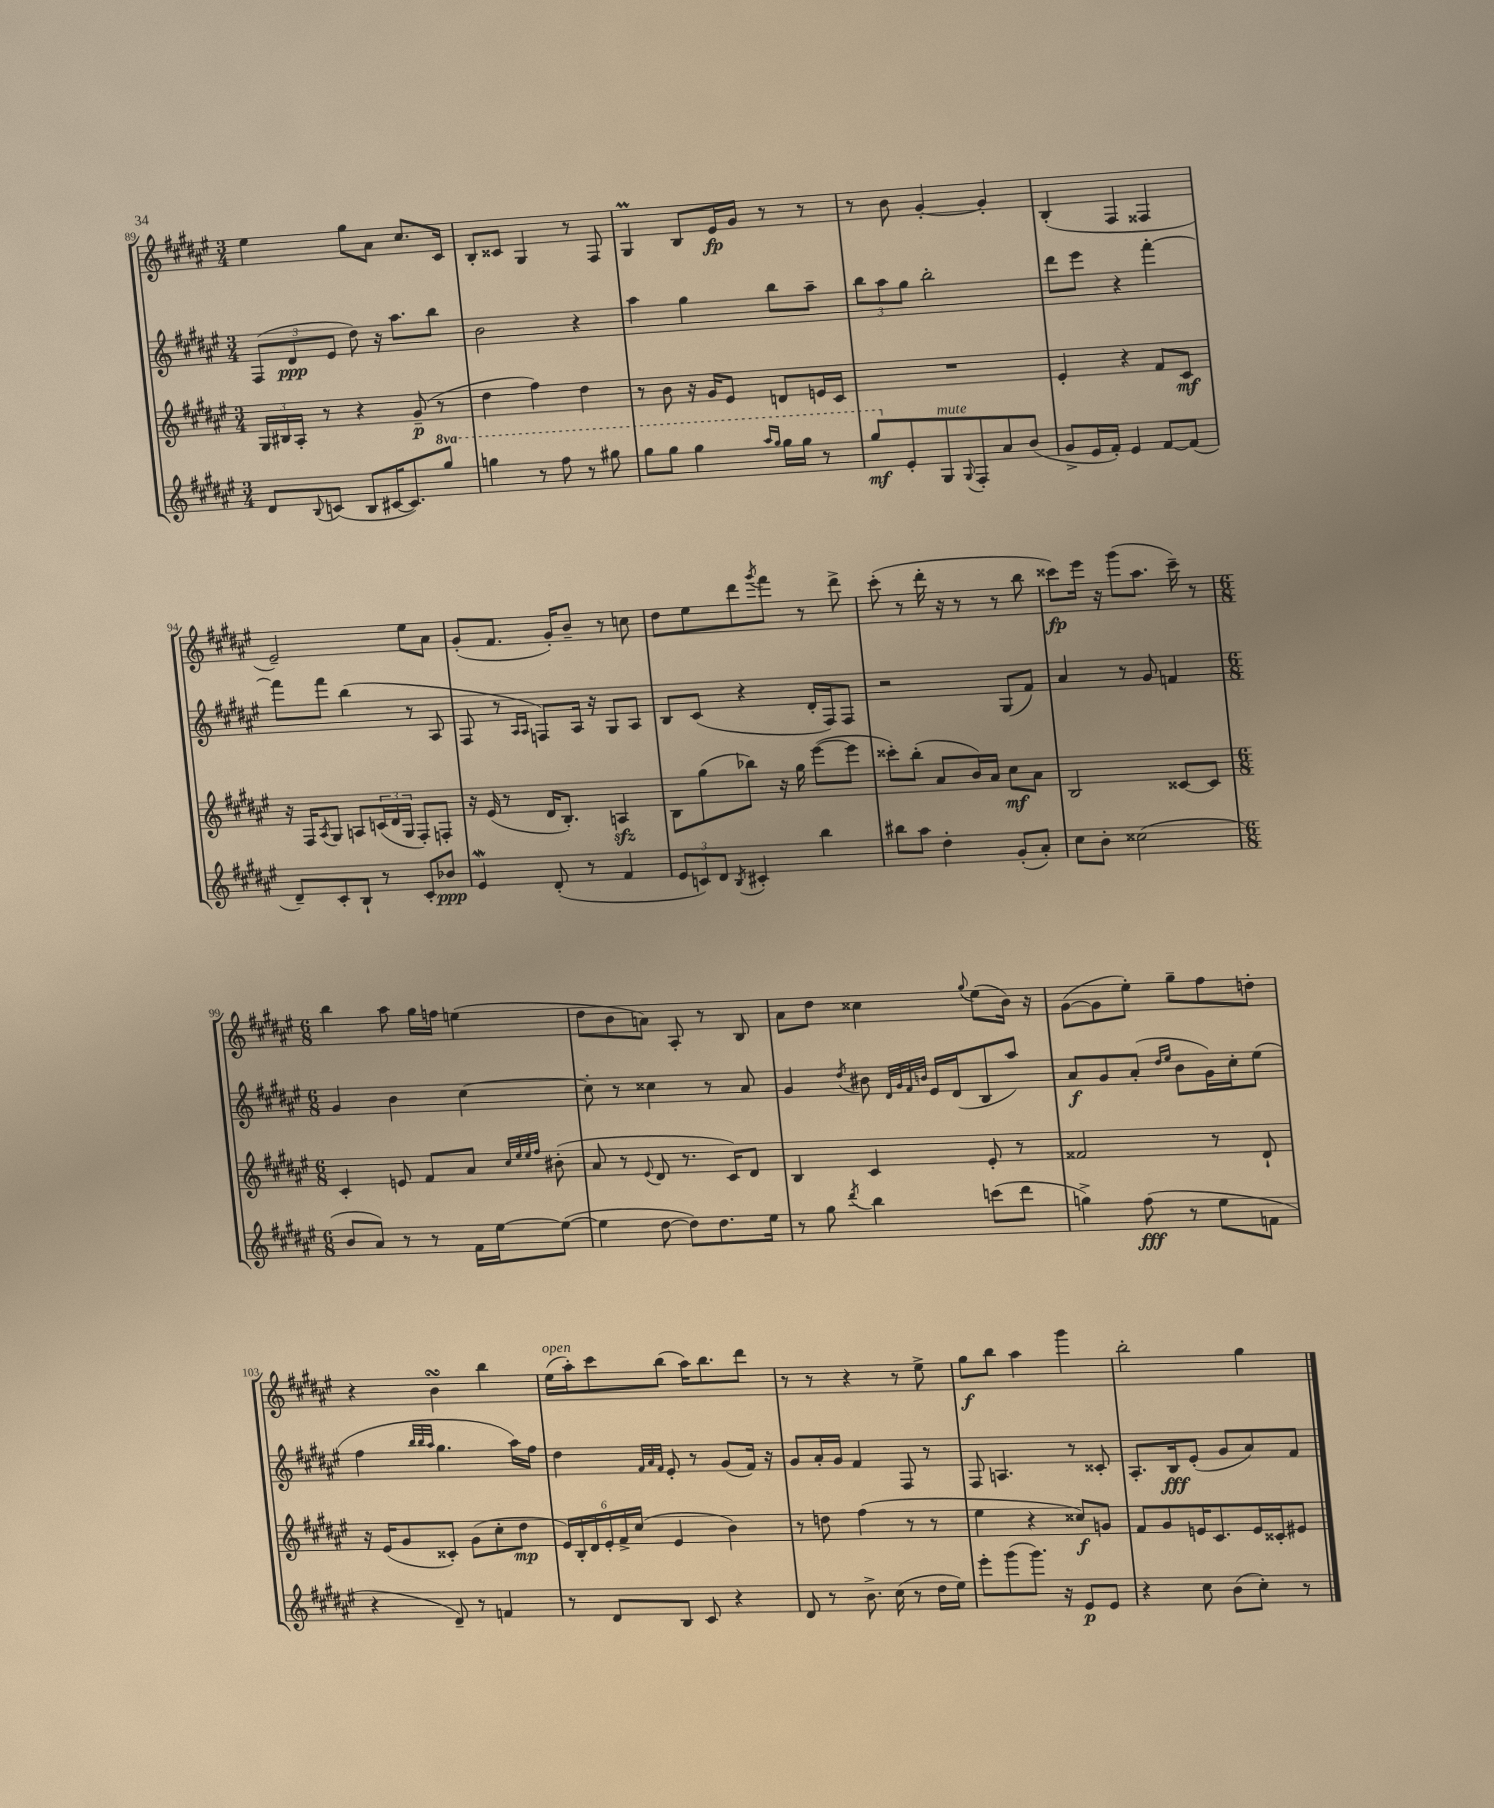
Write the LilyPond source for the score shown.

<<
\new StaffGroup <<
\new Staff = "s0" {
    \clef treble \key fis \major \numericTimeSignature \time 3/4
    eis''4 gis''8 ais'8 cis''8. cis'16 |
    b8-. cisis'8 gis4 r8 fis8 |
    gis4\prall b8 eis'16\fp gis'16 r8 r8 |
    r8 b'8 gis'4~-. gis'4-. |
    b4-.( fis4 fisis4 |
    eis'2--) eis''8 ais'8 |
    gis'8-.( fis'8. gis'16-.) b'8-- r8 c''8 |
    dis''8 eis''8 dis'''8 \acciaccatura { gis'''8 } fis'''8 r8 dis'''8-> |
    cis'''8-.( r8 dis'''16-. r16 r8 r8 b''8 |
    cisis'''8\fp) eis'''16 r16 gis'''8( ais''8. cisis'''16--) r8 |
    \numericTimeSignature \time 6/8 b''4 ais''8 gis''16 f''16 e''4( |
    dis''8 b'8 a'8) ais8-. r8 b8 |
    ais'8 dis''8 cisis''4 \appoggiatura { gis''8 } eis''8( b'16) r16 |
    gis'8~( gis'8 eis''8-.) gis''8-- fis''8 d''8-. |
    r4 b'4\turn b''4 |
    eis''16^\markup { \italic "open" }( ais''16-.) cis'''8 b''8( ais''16) b''8. dis'''8 |
    r8 r8 r4 r8 eis''8-> |
    gis''8\f b''8 ais''4 gis'''4 |
    b''2-. gis''4 \bar "|." |
}
\new Staff = "s1" {
    \clef treble \key fis \major \numericTimeSignature \time 3/4
    \tuplet 3/2 { fis8( dis'8\ppp eis'8 } dis''8) r16 ais''8. b''8 |
    b'2 r4 |
    ais''4 gis''4 b''8 ais''8-- |
    \tuplet 3/2 { b''8 ais''8 gis''8 } b''2-. |
    dis'''8 eis'''8 r4 fis'''4~-. |
    fis'''8 fis'''8 b''4( r8 ais8 |
    fis8 r8 \grace { ais16 ais16 } f8) ais16 r16 gis8 ais8 |
    b8 cis'8( r4 dis'16-. fis16) fis8 |
    r2 gis8( fis'8) |
    ais'4 r8 gis'8 f'4 |
    \numericTimeSignature \time 6/8 gis'4 b'4 cis''4~ |
    cis''8-. r8 cisis''4 r8 ais'8 |
    gis'4 \acciaccatura { dis''8 } bis'8 \grace { dis'32 gis'32 fis'32 b'32 } eis'16 dis'16( b8 ais''8) |
    ais'8\f gis'8 ais'8-.( \grace { dis''16 eis''16 } b'8 gis'16) cis''16-. eis''8( |
    fis''4 \grace { b''32 b''32 ais''32 } gis''4. ais''16) fis''16 |
    dis''4 \grace { fis'32 ais'32 fis'32 } eis'8-. r8 gis'8( fis'16) r16 |
    gis'8 ais'16-. gis'16 fis'4 fis8 r8 |
    fis8 a4. r8 cisis'8-. |
    ais8.-. b16\fff eis'8-.( gis'8 ais'8) fis'8 \bar "|." |
}
\new Staff = "s2" {
    \clef treble \key fis \major \numericTimeSignature \time 3/4
    \tuplet 3/2 { gis16 bis16 ais16-. } r8 r4 gis'8--\p( r8 |
    dis''4 fis''4) dis''4 |
    r8 b'8 r16 gis'16 eis'8 d'8 e'16 cis'16 |
    R2. |
    eis'4-. r4 fis'8 cis'8\mf |
    r16 fis16 \acciaccatura { ais8 } gis8 a8 \tuplet 3/2 { c'16( dis'16 gis16 } fis8-.) f8-. |
    r16 eis'16( r8 dis'16 b8.-.) a4\sfz |
    b8 gis''8( bes''8) r16 gis''16 eis'''8~( eis'''8 |
    cisis'''8-.) b''8-.( ais'8 b'16) ais'16 cis''8\mf ais'8 |
    b2 cisis'8~ cisis'8 |
    \numericTimeSignature \time 6/8 cis'4-. e'8 fis'8 ais'8 \grace { cis''32 eis''32 eis''32 fis''32 } bis'8-.( |
    ais'8 r8 \appoggiatura { eis'8 } dis'8 r8. cis'16) dis'8 |
    b4 cis'4 eis'8-. r8 |
    fisis'2 r8 dis'8-! |
    r16 eis'16( gis'8 cisis'8-.) gis'8( cis''8-. dis''8\mp |
    \tuplet 6/4 { eis'16) b16-. dis'16 eis'16-. fis'16-> cis''16( } eis'4 b'4) |
    r8 d''8 fis''4( r8 r8 |
    eis''4 r4 cisis''8\f) g'8 |
    fis'8 gis'8 e'16 cis'8. e'16 cisis'16-. eis'8 \bar "|." |
}
\new Staff = "s3" {
    \clef treble \key fis \major \numericTimeSignature \time 3/4 \set Staff.ottavationMarkups = #ottavation-simple-ordinals
    dis'8 \appoggiatura { b8 } c'8( b8 cis'16~ cis'8.) \ottava #1 gis'''8 |
    g'''4 r8 fis'''8 r8 gis'''8 |
    gis'''8 gis'''8 gis'''4 \grace { ais'''16 gis'''16 } gis'''16 gis'''16 r8 |
    gis'''8\mf \ottava #0 eis'8-. gis8^\markup { \italic "mute" } \appoggiatura { gis8 } fis8-. ais'8 b'8( |
    gis'8-> eis'16 fis'16-.) eis'4 fis'8~ fis'8( |
    dis'8--) cis'8-. b8-! r8 cis'8-. bes'8\ppp |
    eis'4\mordent dis'8-.( r8 fis'4 |
    \tuplet 3/2 { eis'8 c'8) dis'8 } \acciaccatura { b8 } cis'4-. b''4 |
    bis''8 ais''8 dis''4-. gis'8-.( ais'8-.) |
    cis''8 b'8-. cisis''2( |
    \numericTimeSignature \time 6/8 b'8 ais'8) r8 r8 fis'16 eis''16~ eis''8~( |
    eis''4 dis''8~ dis''8) dis''8. eis''16 |
    r8 gis''8 \acciaccatura { dis'''8 } b''4 c'''8( dis'''8 |
    g''4->) fis''8\fff( r8 eis''8 f'8 |
    r4 dis'8--) r8 f'4 |
    r8 dis'8 b8 cis'8 r4 |
    dis'8 r8 b'8.-> cis''16( r8 dis''16 eis''16) |
    eis'''8-. gis'''8( gis'''8.) r16 eis'8\p eis'8 |
    r4 cis''8 b'8( cis''8-.) r8 \bar "|." |
}
>>
>>
\layout { \context { \Score currentBarNumber = #89 } }
